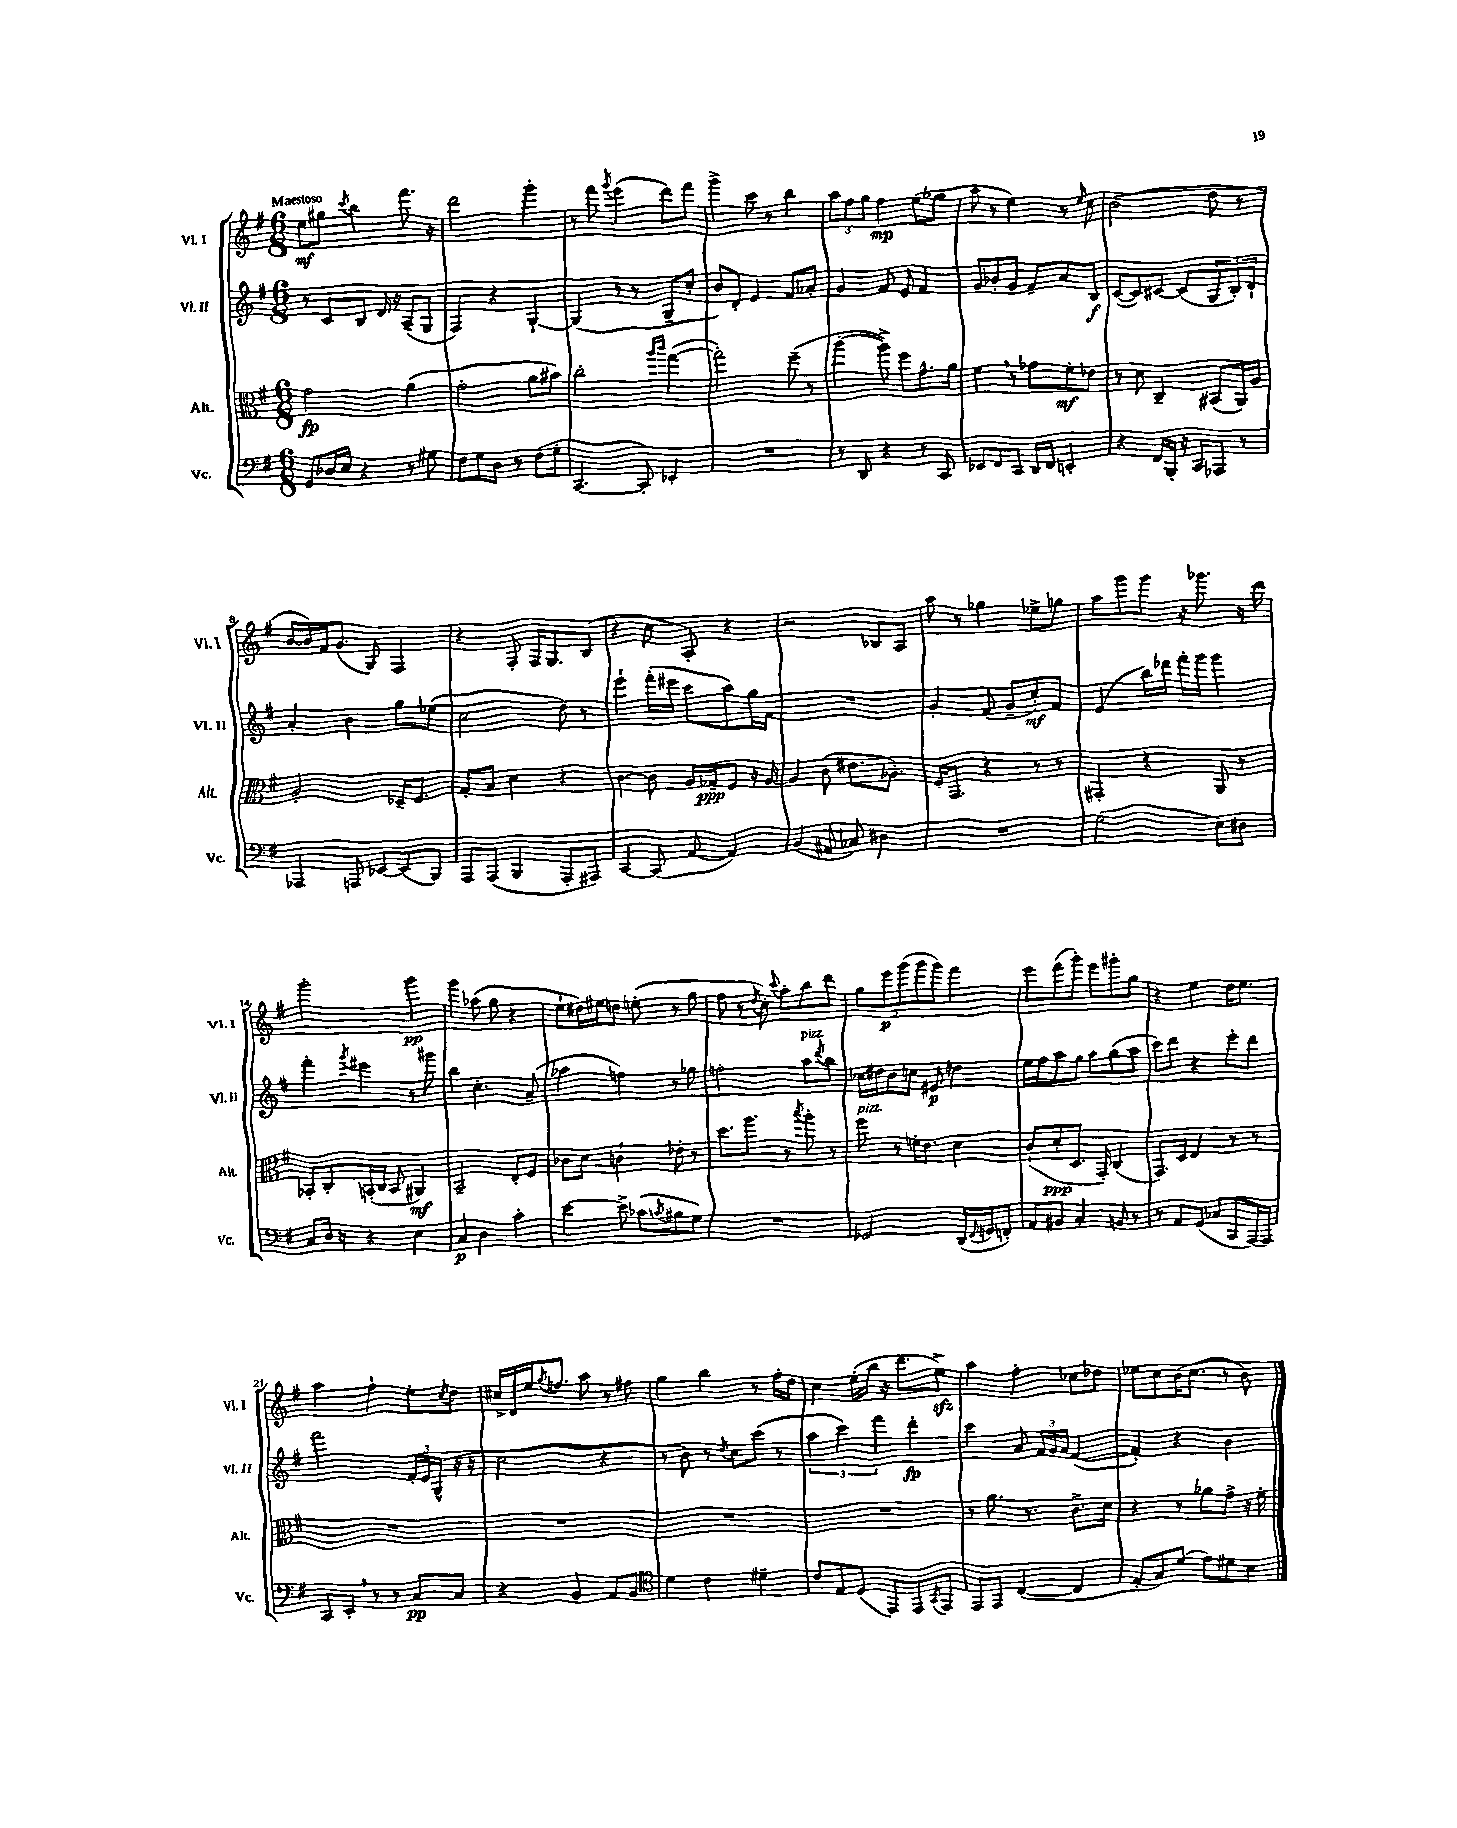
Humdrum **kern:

**kern	**dynam	**kern	**dynam	**kern	**dynam	**kern	**dynam
*part4	*part4	*part3	*part3	*part2	*part2	*part1	*part1
*staff4	*staff4	*staff3	*staff3	*staff2	*staff2	*staff1	*staff1
*I"Vc.	*	*I"Alt.	*	*I"Vl. II	*	*I"Vl. I	*
*I'Vc.	*	*I'Alt.	*	*I'Vl. II	*	*I'Vl. I	*
*clefF4	*	*clefC3	*	*clefG2	*	*clefG2	*
*k[f#]	*	*k[f#]	*	*k[f#]	*	*k[f#]	*
*M6/8	*	*M6/8	*	*M6/8	*	*M6/8	*
=1	=1	=1	=1	=1	=1	=1	=1
!	!	!	!	!	!	!LO:TX:a:B:t=Maestoso	!
8GG/L	.	2g\	fp	8r	.	8ee\L	mf
16D-X/L	.	.	.	8c/L	.	8gg#X\J	.
16E/JJ	.	.	.	.	.	.	.
.	.	.	.	.	.	8qccc/	.
4r	.	.	.	8B/J	.	4bb\	.
.	.	.	.	16d/	.	.	.
.	.	.	.	16r	.	.	.
8r	.	(4a\	.	(8A~/L	.	8.fff#\	.
8G#X\	.	.	.	8G/J	.	.	.
.	.	.	.	.	.	16r	.
=2	=2	=2	=2	=2	=2	=2	=2
8F#\L	.	2g'\	.	4F#/)	.	2ddd\	.
8G\	.	.	.	.	.	.	.
8D\J	.	.	.	4r	.	.	.
8r	.	.	.	.	.	.	.
(8F#\L	.	8a\L	.	[4G`/	.	4ggg'\	.
8G'\J	.	8b#X\J)	.	.	.	.	.
=3	=3	=3	=3	=3	=3	=3	=3
[4.CC/	.	2cc'\	.	(4G/]	.	8r	.
.	.	.	.	.	.	8fff#\	.
.	.	.	.	.	.	8qggg/	.
.	.	.	.	8r	.	(4eee\	.
8CC'/])	.	.	.	8r	.	.	.
.	.	16qqaa/LL	.	.	.	.	.
.	.	16qqccc/JJ	.	.	.	.	.
4EE-X'/	.	([4gg\	.	8G~/L	.	8ddd\L)	.
.	.	.	.	8cc'/J	.	8fff#\J	.
=4	=4	=4	=4	=4	=4	=4	=4
2.r	.	2gg'\])	.	8b/L)	.	4ggg^\	.
.	.	.	.	8d'/J	.	.	.
.	.	.	.	4e/	.	8ccc\	.
.	.	.	.	.	.	8r	.
.	.	(8ff#~\	.	8f#/L	.	4bb\	.
.	.	8r	.	8a-X'/J	.	.	.
=5	=5	=5	=5	=5	=5	=5	=5
8r	.	[4aa'\	.	4g/	.	12aa\L	.
.	.	.	.	.	.	12ff#\	.
8DD/	.	.	.	.	.	.	.
.	.	.	.	.	.	12gg\J	.
4r	.	8aa^\])	.	8f#/	.	4ff#\	mp
.	.	8ff#\L	.	8e/	.	.	.
8r	.	8.g^^\	.	4f#/	.	(8ee\L	.
8CC/	.	.	.	.	.	8gg-X\J	.
.	.	16a\Jk	.	.	.	.	.
=6	=6	=6	=6	=6	=6	=6	=6
8EE-X/L	.	4f#,\	.	8g/L	.	8aa\	.
8FF#/	.	.	.	8b-X'/	.	8r	.
8CC/J	.	8r	.	8g/J	.	4ee\)	.
16DD/LL	.	8g-X\L	.	8f#~/L	.	.	.
16FF#/JJ	.	.	.	.	.	.	.
4EEn'/	.	8f#'\	mf	8a/	.	8r	.
.	.	.	.	.	.	16qqee/	.
.	.	8e-X\J	.	8B/J	f	8cc\	.
=7	=7	=7	=7	=7	=7	=7	=7
4r	.	8r	.	([8c/L	.	(2b\	.
.	.	8d\	.	8c/])	.	.	.
16FF#/LL	.	4C~/	.	[8c#X/J	.	.	.
16BBB'/JJ	.	.	.	.	.	.	.
16r	.	.	.	(8c#/L]	.	.	.
16CC/KL	.	.	.	.	.	.	.
8AAA-X/J	.	(8BB#X/L	.	12G/	.	8dd\	.
.	.	.	.	12B'/)	.	.	.
8r	.	16AA/L)	.	.	.	8r	.
.	.	.	.	12d`/J	.	.	.
.	.	16A/JJ	.	.	.	.	.
!!LO:LB:g=z
=8	=8	=8	=8	=8	=8	=8	=8
4AAA-X/	.	2A'/	.	4a'/	.	[16b/LL	.
.	.	.	.	.	.	16b/])	.
.	.	.	.	.	.	16f#/J	.
.	.	.	.	.	.	(8.g/J	.
8AAAn/	.	.	.	4b\	.	.	.
[8EE-X/L	.	.	.	.	.	8G/)	.
(8EE-/]	.	16D-X~/KL	.	8gg\L	.	4F#/	.
.	.	8.F#/J	.	.	.	.	.
8BBB/J)	.	.	.	(8ee-X\J	.	.	.
=9	=9	=9	=9	=9	=9	=9	=9
8AAA/L	.	8G'/L	.	2cc\	.	4r	.
(8AAA/J	.	8B/J	.	.	.	.	.
4BBB/	.	4d\	.	.	.	8F#'/	.
.	.	.	.	.	.	16F#/KL	.
.	.	.	.	.	.	8.G/	.
8AAA'/L	.	4r	.	8dd\)	.	.	.
8AAA#X/J)	.	.	.	8r	.	(8B/J	.
=10	=10	=10	=10	=10	=10	=10	=10
[4CC/	.	[4c\	.	4eee`\	.	4r	.
(8CC/]	.	8c\]	.	(16fff#'\LL	.	8cc\	.
.	.	.	.	16eee#X\JJ	.	.	.
[8AA/	.	16A/LL	.	8ccc\L	.	8A'/)	.
.	.	16G-X~/J	ppp	.	.	.	.
4AA/])	.	8F#/J	.	8aa\)	.	4r	.
.	.	16r	.	16gg\L	.	.	.
.	.	[16A/	.	16f#\JJ	.	.	.
=11	=11	=11	=11	=11	=11	=11	=11
(4BB/	.	4A/]	.	2.r	.	2r	.
8AA#X/	.	(8c\	.	.	.	.	.
8C-X/)	.	8.e#X\L	.	.	.	.	.
4D#X\	.	.	.	.	.	8B-X/L	.
.	.	8.A-X'\J)	.	.	.	.	.
.	.	.	.	.	.	8A/J	.
=12	=12	=12	=12	=12	=12	=12	=12
2.r	.	16F#'/KL	.	4g'/	.	8aa\	.
.	.	8.GG/J	.	.	.	.	.
.	.	.	.	.	.	8r	.
.	.	4r	.	(8f#/	.	4gg-X\	.
.	.	.	.	8g~/L	.	.	.
.	.	8r	.	8cc'/)	mf	8ee-X^\L	.
.	.	8r	.	8f#/J	.	8ggn\J	.
=13	=13	=13	=13	=13	=13	=13	=13
(2G\	.	4GG#X'/	.	(4e/	.	8aa\L	.
.	.	.	.	.	.	8ggg\	.
.	.	4r	.	16bb\LL)	.	8ggg\J	.
.	.	.	.	16ddd-X\JJ	.	.	.
.	.	.	.	16fff#'\LL	.	16r	.
.	.	.	.	16ggg\JJ	.	8.ggg-X\	.
8E\L)	.	8AA/	.	4ggg\	.	.	.
8D#X\J	.	8r	.	.	.	16r	.
.	.	.	.	.	.	16ddd\	.
!!LO:LB:g=z
=14	=14	=14	=14	=14	=14	=14	=14
8C/L	.	8BB-X'/L	.	4fff#'\	.	2ggg'\	.
16D/Jk	.	8C'/	.	.	.	.	.
16r	.	.	.	.	.	.	.
.	.	.	.	8qggg/	.	.	.
4r	.	(16BBn'/L	.	4eee#X\	.	.	.
.	.	16C/JJ	.	.	.	.	.
.	.	8BB/	.	.	.	.	.
4E\	.	4AA#X/)	mf	8r	.	4ggg\	pp
.	.	.	.	8ggg#X\	.	.	.
=15	=15	=15	=15	=15	=15	=15	=15
4C/	p	2BB~/	.	4bb\	.	4ggg\	.
4D\	.	.	.	4.cc'\	.	(8aa-X\	.
.	.	.	.	.	.	8gg\	.
4c'\	.	8E'/L	.	.	.	4r	.
.	.	8F#/J	.	(8a~/	.	.	.
=16	=16	=16	=16	=16	=16	=16	=16
[4e\	.	8c-X\L	.	4aa-X\	.	8ee`\L	.
.	.	8d\J	.	.	.	16dd#X\L)	.
.	.	.	.	.	.	16ee#X\J	.
8e^\]	.	4cn`\	.	4ffn\)	.	8ddn\J	.
(8c-X\L	.	.	.	.	.	(8een'\	.
8qcn/	.	.	.	.	.	.	.
8B#X\	.	8e-X'\	.	8r	.	8r	.
8G\J)	.	8r	.	8gg-X\	.	8gg\	.
=17	=17	=17	=17	=17	=17	=17	=17
2.r	.	8.dd\L	.	2ffn'\	.	8ff#\	.
.	.	.	.	.	.	8r	.
.	.	8.aa\J	.	.	.	.	.
.	.	.	.	.	.	8qdd/	.
.	.	.	.	.	.	8cc'\)	.
.	.	.	.	.	.	8qqccc/	.
.	.	8r	.	.	.	8aa'\L	.
.	.	8qbb/	.	.	.	.	.
!	!	!	!	!LO:TX:a:i:t=pizz.	!	!	!
.	.	8aa'\	.	8aa\L	.	8bb\	.
.	.	.	.	8qddd/	.	.	.
.	.	8r	.	8bb\J	.	8ddd\J	.
=18	=18	=18	=18	=18	=18	=18	=18
!	!	!LO:TX:a:i:t=pizz.	!	!	!	!	!
2GG-X/	.	8ff#\	.	16cc-X\LL	.	10gg\L	.
.	.	.	.	16dd#X\J	.	.	.
.	.	.	.	.	.	10eee\	p
.	.	8r	.	8b\	.	.	.
.	.	.	.	.	.	(10ggg\	.
.	.	16fn'\KL	.	8ccn\J	.	.	.
.	.	.	.	.	.	10ggg\	.
.	.	8.e\J	.	.	.	.	.
.	.	.	.	8e#X/	p	.	.
.	.	.	.	.	.	10ggg\J)	.
(16DD/LL	.	4d\	.	4ddn\	.	4fff#\	.
8qqFF#/	.	.	.	.	.	.	.
16GGn/J	.	.	.	.	.	.	.
8FFn'/J)	.	.	.	.	.	.	.
=19	=19	=19	=19	=19	=19	=19	=19
8AA/L	.	(8c`/L	.	16ee\LL	.	8eee\L	.
.	.	.	.	16ff#\J	.	.	.
8BB#X/J	.	8d'/	ppp	8aa\	.	(8fff#\	.
4C'/	.	8.D/J	.	8gg\J	.	8ggg'\J)	.
.	.	.	.	8aa\L	.	8eee\L	.
.	.	16GG'/)	.	.	.	.	.
8BBn/	.	(4C/	.	(8gg\	.	8ggg#X'\	.
8r	.	.	.	8aa\J	.	8gg\J	.
=20	=20	=20	=20	=20	=20	=20	=20
8r	.	8.GG/L)	.	8ccc\L)	.	4r	.
8AA/L	.	.	.	8ddd\J	.	.	.
.	.	16D/Jk	.	.	.	.	.
(8GG/J	.	4E/	.	4r	.	4ee\	.
8C-X/L	.	.	.	.	.	.	.
8CC/	.	8r	.	8eee'\L	.	16dd\KL	.
.	.	.	.	.	.	8.ee\J	.
[16AAA/L)	.	8r	.	8ddd\J	.	.	.
16AAA/JJ]	.	.	.	.	.	.	.
!!LO:LB:g=z
=21	=21	=21	=21	=21	=21	=21	=21
8CC/L	.	2.r	.	2fff#\	.	4aa\	.
8EE',/J	.	.	.	.	.	.	.
8r	.	.	.	.	.	4ff#`\	.
8r	.	.	.	.	.	.	.
8C/L	pp	.	.	24f#'/LL	.	8ee'\L	.
.	.	.	.	24e/	.	.	.
.	.	.	.	(24G^^/JJ	.	.	.
.	.	.	.	.	.	8qcc/	.
8C/J	.	.	.	16r	.	8dd\J	.
.	.	.	.	16r	.	.	.
=22	=22	=22	=22	=22	=22	=22	=22
4r	.	2.r	.	2cc\	.	16cc#X^/LL	.
.	.	.	.	.	.	16d/	.
.	.	.	.	.	.	16ee/J	.
.	.	.	.	.	.	8qgg/	.
.	.	.	.	.	.	8.ffn/J	.
4BB/	.	.	.	.	.	.	.
.	.	.	.	.	.	8aa\	.
8AA/L	.	.	.	4r	.	8r	.
8BB/J	.	.	.	.	.	8ff#X\	.
=23	=23	=23	=23	=23	=23	=23	=23
*clefC4	*	*	*	*	*	*	*
4d\	.	2.r	.	8r	.	4gg\	.
.	.	.	.	8b\)	.	.	.
4c\	.	.	.	8r	.	4bb\	.
.	.	.	.	8qdd/	.	.	.
.	.	.	.	8cc\L	.	.	.
4d#X~\	.	.	.	(8ccc\J	.	8r	.
.	.	.	.	8r	.	16ff#'\LL	.
.	.	.	.	.	.	16dd\JJ	.
=24	=24	=24	=24	=24	=24	=24	=24
8c/L	.	2.r	.	6aa\	.	4cc\	.
8E/	.	.	.	.	.	.	.
.	.	.	.	6ccc\)	.	.	.
(8D/J	.	.	.	.	.	(16ee'\LL	.
.	.	.	.	.	.	16bb\JJ	.
.	.	.	.	6fff#\	.	.	.
8EE/L)	.	.	.	.	.	16r	.
.	.	.	.	.	.	8.ddd\L	.
8EE/	.	.	.	4ddd'\	fp	.	.
8qGG/	.	.	.	.	.	.	.
8EE/J	.	.	.	.	.	8eezz^\J)	.
=25	=25	=25	=25	=25	=25	=25	=25
8EE/L	.	8r	.	4ccc\	.	4aa\	.
8EE/J	.	8.a\	.	.	.	.	.
([4C/	.	.	.	8a/	.	4ff#'\	.
.	.	8.r	.	.	.	.	.
.	.	.	.	24f#/LL	.	.	.
.	.	.	.	24g/	.	.	.
.	.	.	.	24a/JJ	.	.	.
4C/]	.	8.c^\L	.	([4f#/	.	8cc-X\L	.
.	.	.	.	.	.	8dd-X\J	.
.	.	16d\Jk	.	.	.	.	.
=26	=26	=26	=26	=26	=26	=26	=26
8E'/L	.	4r	.	4f#'/])	.	8ee-X\L	.
8G/)	.	.	.	.	.	8cc\	.
(8d/J	.	8r	.	4r	.	(16b\K	.
.	.	.	.	.	.	8.cc\J	.
8e\L)	.	8a-X\L	.	.	.	.	.
8d#X\	.	8g^\J	.	4b\	.	8r	.
8B\J	.	16r	.	.	.	8b\)	.
.	.	16f#'\	.	.	.	.	.
==	==	==	==	==	==	==	==
*-	*-	*-	*-	*-	*-	*-	*-
